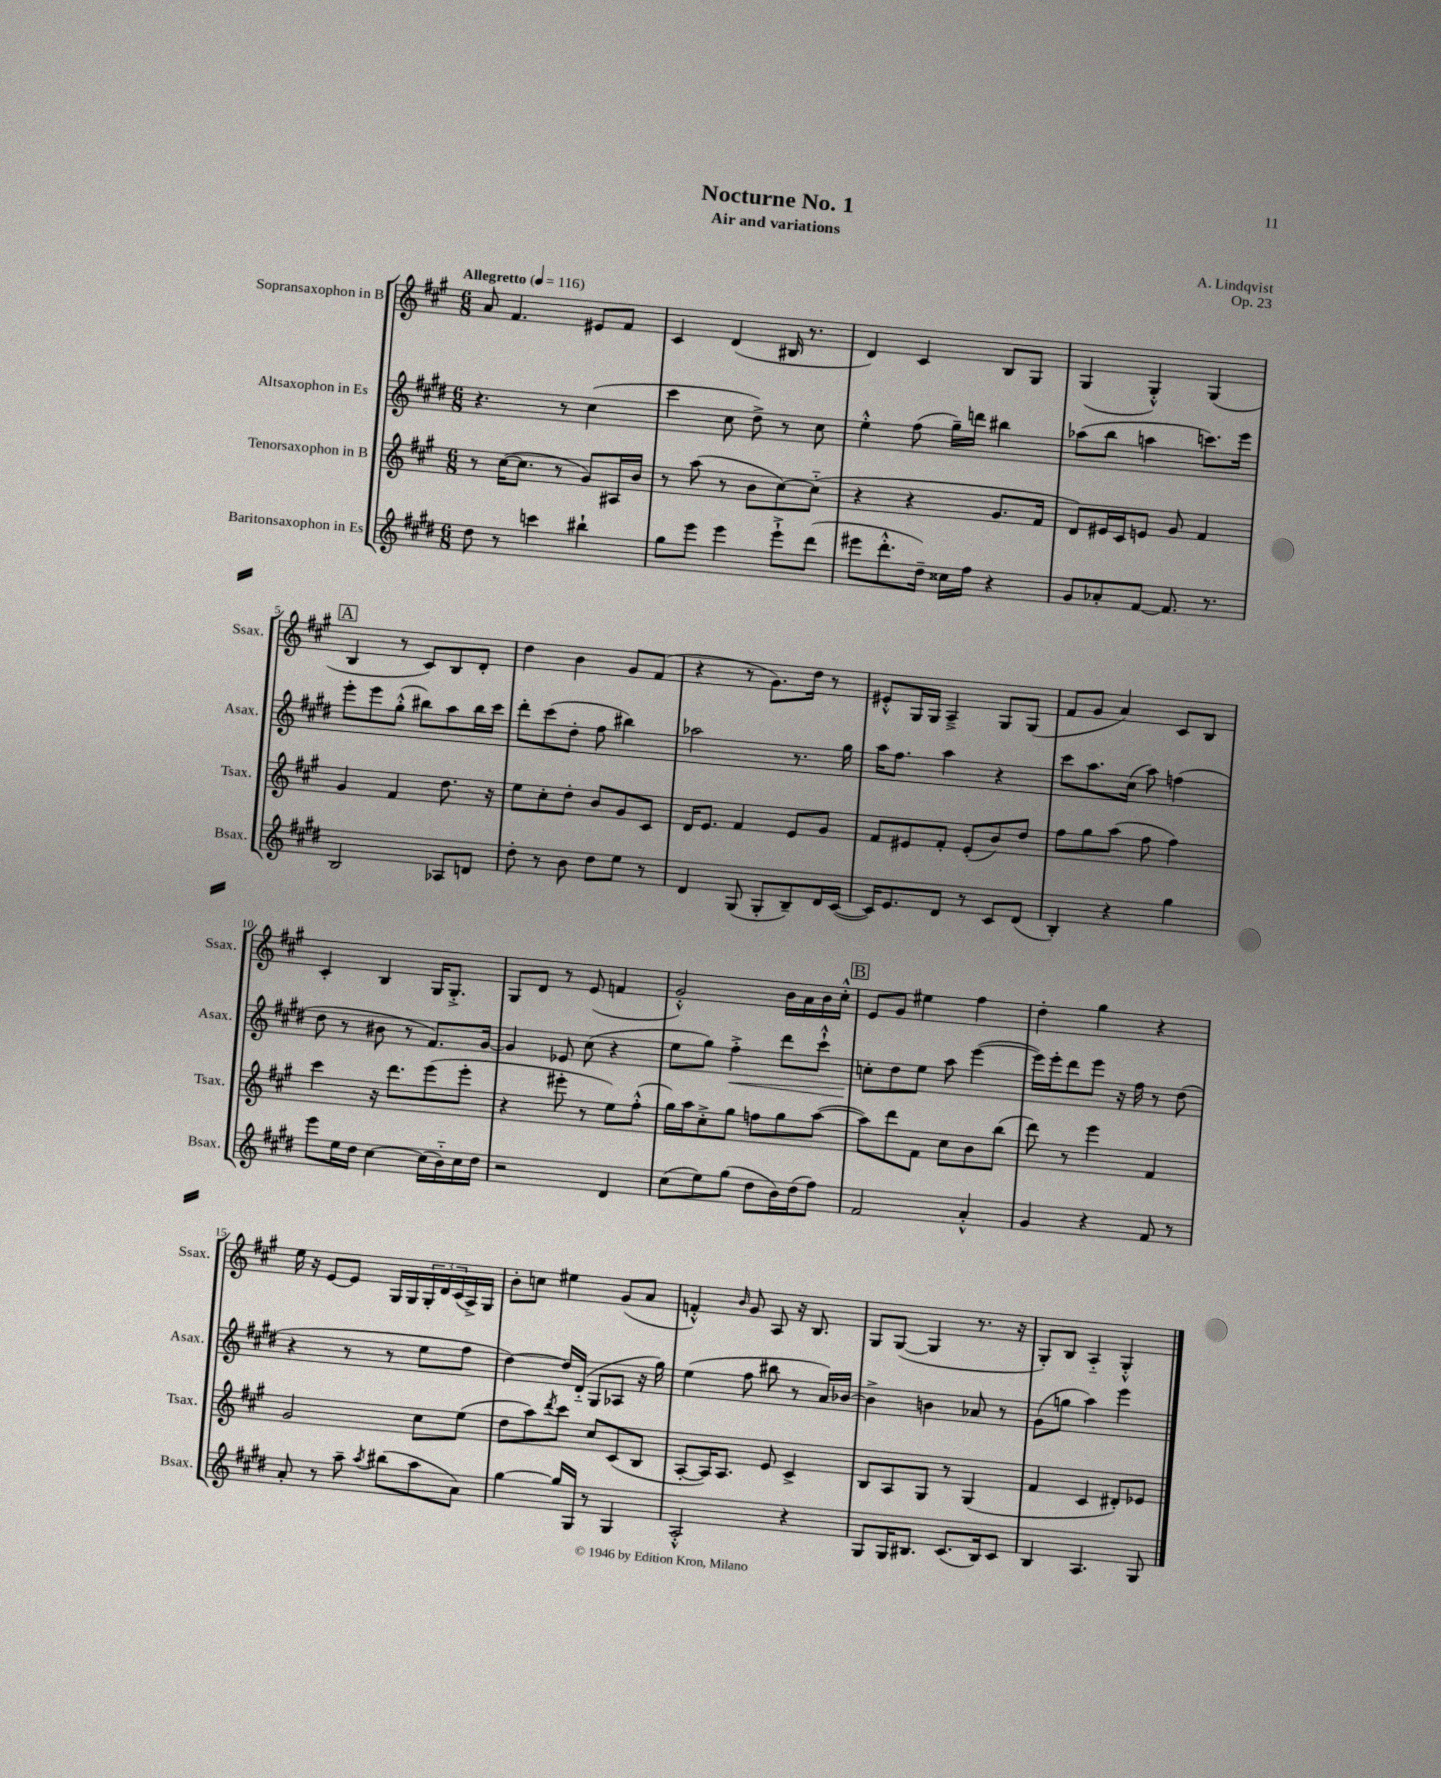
\header { title = "Nocturne No. 1" composer = "A. Lindqvist" subtitle = "Air and variations" opus = "Op. 23" }
<<
\new StaffGroup <<
\new Staff = "s0" \with { instrumentName = "Sopransaxophon in B" shortInstrumentName = "Ssax." } {
    \clef treble \key a \major \numericTimeSignature \time 6/8 \tempo "Allegretto" 4 = 116
    a'8 fis'4. eis'8 fis'8 |
    cis'4 d'4( bis16 r8. |
    d'4) cis'4 b8 gis8 |
    gis4( gis4-.-^) gis4( |
    \mark \markup { \box "A" } b4 r8 cis'8) b8 d'8-. |
    d''4 b'4 gis'8 fis'8( |
    r4 r8 gis'8.) d''16 r8 |
    eis'8-.-^ gis16 gis16 a4---> gis8 gis8( |
    fis'8 gis'8 a'4) cis'8 b8 |
    cis'4-. b4 gis16 gis8.-.-> |
    gis8 d'8 r8 e'8( f'4 |
    gis'2-.-^) b'16 a'16 b'16 cis''16-.-^ |
    \mark \markup { \box "B" } e'8 gis'8 eis''4 fis''4 |
    d''4-. gis''4 r4 |
    e''16 r16 e'8~ e'8 gis16 gis16 \tuplet 3/2 { gis16-. d'16 cis'16( } a16->) gis16 |
    b'8-. c''8 eis''4 gis'8( a'8 |
    f'4-.-^) \grace { b'16 } gis'8 a8 r16 b8. |
    gis8 gis8~( gis4 r8. r16 |
    gis8-.) b8 a4-_ gis4-.-^ \bar "|." |
}
\new Staff = "s1" \with { instrumentName = "Altsaxophon in Es" shortInstrumentName = "Asax." } {
    \clef treble \key e \major \numericTimeSignature \time 6/8
    r4. r8 cis''4( |
    cis'''4 cis''8 dis''8->) r8 cis''8 |
    e''4-.-^ fis''8( gis''16--) d'''16 bis''4 |
    aes''8( b''8 a''4 c'''8.) e'''16 |
    \mark \markup { \box "A" } e'''8-. e'''8 gis''8-.-^( bis''8) a''8 bis''16 cis'''16 |
    dis'''8-. cis'''8( dis''8-. fis''8 bis''4) |
    aes''2 r8. gis''16 |
    a''16 fis''8. a''4 r4 |
    cis'''8 a''8. cis''16( a''8) f''4( |
    dis''8 r8 bis'8 r8 fis'8.) gis'16~ |
    gis'4 ees'8 cis''8( r4 |
    e''8 gis''8) fis''4-.->\< dis'''8 cis'''8-!-^ |
    \mark \markup { \box "B" } c''8-.\! dis''8 e''8 a''8 e'''4~( |
    e'''16) e'''16-. dis'''8 e'''8 r16 fis''16 r8 dis''8( |
    r4 r8 r8 e''8 fis''8 |
    dis''4~) dis''16 dis'16-_( gis8 aes8 r16 gis''16) |
    e''4( fis''8 bis''8 r8 a'16) bes'16~ |
    bes'4-> b'4 aes'8 r8 |
    gis'8( g''8 a''4) e'''4 \bar "|." |
}
\new Staff = "s2" \with { instrumentName = "Tenorsaxophon in B" shortInstrumentName = "Tsax." } {
    \clef treble \key a \major \numericTimeSignature \time 6/8
    r8 cis''16~( cis''8. r8 gis'8) ais16 b'16 |
    r8 a''8( r8 b'8 cis''8~) cis''8-_( |
    r4 r4 gis'8. fis'16 |
    d'8) eis'16 cis'16 e'8 gis'8 fis'4 |
    \mark \markup { \box "A" } gis'4 fis'4 d''8. r16 |
    e''8 cis''8-. d''8-. b'8 gis'8 cis'8 |
    d'16 e'8. fis'4 e'8 gis'8 |
    fis'8 eis'8 fis'8-. eis'8-.( b'8) d''8 |
    fis''8 gis''8 a''8( fis''8 fis''4) |
    cis'''4 r16 d'''8. e'''8( e'''8-. |
    r4 eis'''8-. r8 e''8) fis''8-.-^( |
    gis''16) a''16 cis''8-.-> gis''8 f''8 gis''8 a''8~( |
    \mark \markup { \box "B" } a''8) d'''8 fis'8 cis''8 b'8 b''8( |
    d'''8) r8 e'''4 fis'4 |
    gis'2 cis''8 e''8( |
    d''8 a''8) \acciaccatura { d'''8 } cis'''8 cis''8 cis'8( b8 |
    a8~-. a16) a8. e'8 cis'4-> |
    b8 a8 gis8 r8 gis4( |
    fis'4 cis'4 dis'8-.) ees'8 \bar "|." |
}
\new Staff = "s3" \with { instrumentName = "Baritonsaxophon in Es" shortInstrumentName = "Bsax." } {
    \clef treble \key e \major \numericTimeSignature \time 6/8
    dis''8 r8 c'''4 bis''4-! |
    gis''8 e'''8 e'''4 e'''8-!-> dis'''8( |
    eis'''8 dis'''8.-.-^ dis''16--) cisis''16 fis''16 r4 |
    gis'8 aes'8-. fis'8~ fis'8. r8. |
    \mark \markup { \box "A" } b2 aes8 d'8 |
    dis''8-. r8 b'8 dis''8 e''8 r8 |
    dis'4 gis8( gis8-. b8--) dis'16 cis'16~( |
    cis'16) e'8. dis'8 r8 cis'8 dis'8( |
    b4-.) r4 gis''4 |
    e'''8 e''16 dis''16 cis''4~ cis''16( b'16-_) cis''16 dis''16 |
    r2 dis'4 |
    cis''8( e''8) gis''8( dis''8 b'16) dis''16( fis''8) |
    \mark \markup { \box "B" } fis'2 a'4-.-^ |
    gis'4 r4 fis'8 r8 |
    a'8-. r8 a''8-- \acciaccatura { a''8 } bis''8( a''8 a'8) |
    gis''4~ gis''16 gis16 r8 gis4 |
    a2-.-^ r4 |
    gis8 gis16 bis8. cis'8.( bis16) cis'8 |
    b4 a4. gis8 \bar "|." |
}
>>
>>
